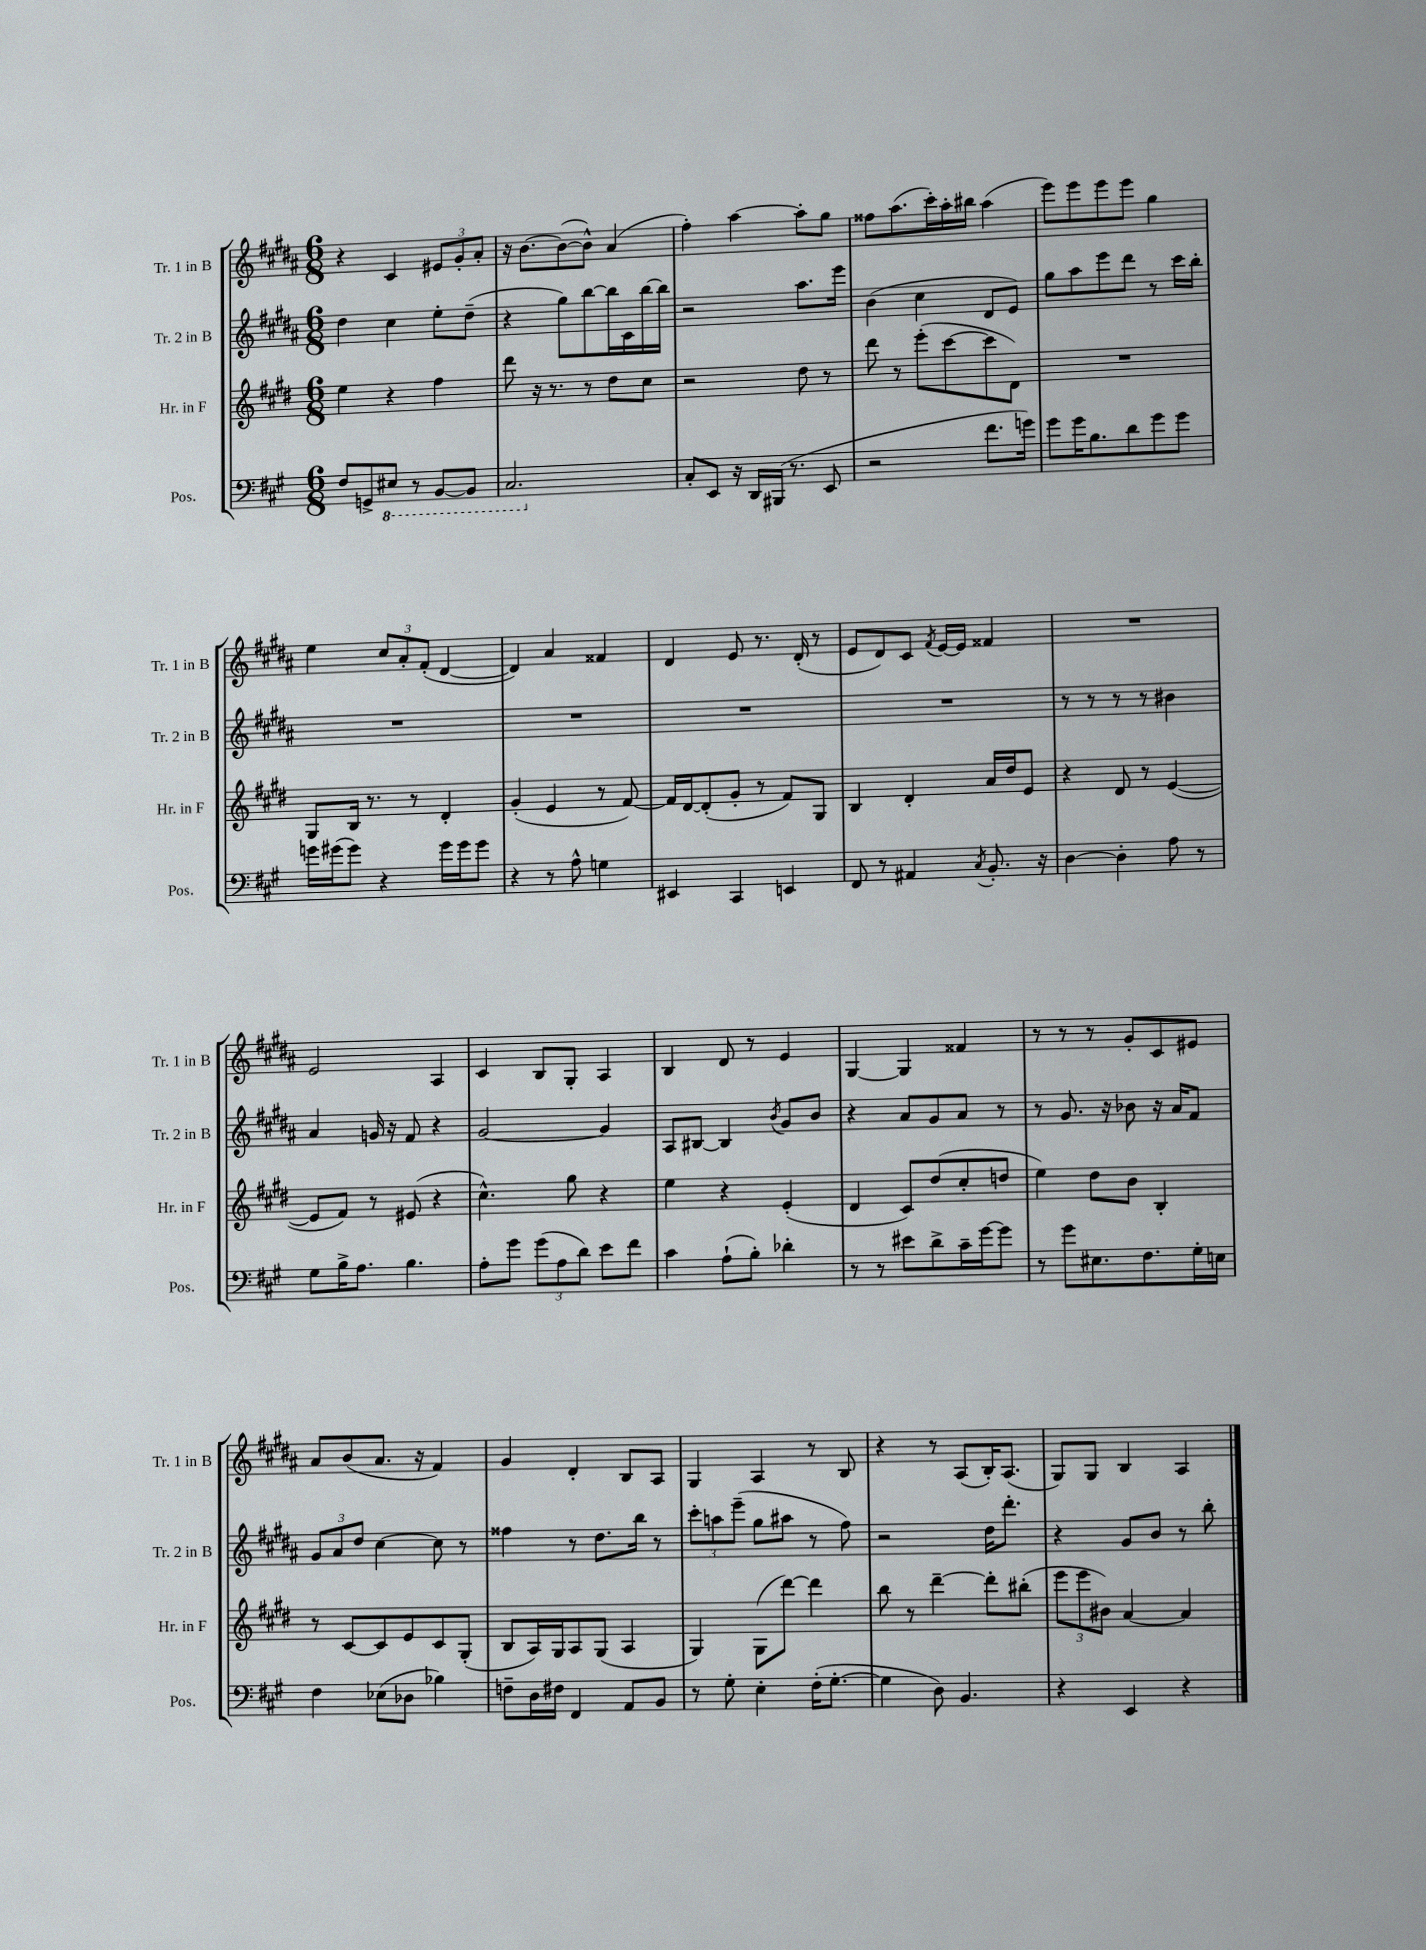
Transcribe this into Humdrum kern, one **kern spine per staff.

**kern	**kern	**kern	**kern
*part4	*part3	*part2	*part1
*staff4	*staff3	*staff2	*staff1
*I"Pos.	*I"Hr. in F	*I"Tr. 2 in B	*I"Tr. 1 in B
*I'Pos.	*I'Hr. in F	*I'Tr. 2 in B	*I'Tr. 1 in B
*clefF4	*clefG2	*clefG2	*clefG2
*k[f#c#g#]	*k[f#c#g#d#]	*k[f#c#g#d#a#]	*k[f#c#g#d#a#]
*M6/8	*M6/8	*M6/8	*M6/8
=135	=135	=135	=135
8F#/L	4ee\	4dd#\	4r
8GGn^/	.	.	.
*8ba	*	*	*
8EE#X/J	4r	4cc#\	4c#/
8r	.	.	.
[8BBB/L	4ff#\	8ee'\L	12e#X/L
.	.	.	12g#'/
8BBB/J]	.	(8dd#~\J	.
.	.	.	12a#'/J
=136	=136	=136	=136
2.CC#/	8ddd#\	4r	16r
.	.	.	[8.b\L
.	16r	.	.
.	8.r	.	.
.	.	8gg#\L)	(8b\_
.	8r	[8bb\	8b^^\J])
.	8dd#\L	16bb\L]	(4a#/
.	.	16c#\	.
.	8cc#\J	[16bb\	.
.	.	16bb\JJ]	.
=137	=137	=137	=137
*X8ba	*	*	*
8C#'/L	2r	2r	4ff#'\)
8EE/J	.	.	.
16r	.	.	[4aa#\
16DD/LL	.	.	.
(16BBB#X/JJ	.	.	.
8.r	.	.	.
.	8dd#\	8.aa#\L	8aa#'\L]
8EE/	8r	.	8gg#\J
.	.	16eee\Jk	.
=138	=138	=138	=138
2r	8ddd#\	(4b\	8ff##X\L
.	8r	.	(8.aa#\
.	(8eee'\L	4cc#\	.
.	.	.	16ccc#'\L)
.	[8ccc#\	.	16aa#'\
.	.	.	16bb#X\JJ
8.f#\L	8ccc#\]	8d#/L	(4aa#\
.	8d#\J)	8e/J)	.
16gn\Jk)	.	.	.
=139	=139	=139	=139
8g#\L	2.r	8gg#\L	8eee\L)
16g#\K	.	8aa#\	8eee\
8.B\	.	.	.
.	.	8eee\	8eee\
8d\	.	8ddd#\J	8eee\J
8g#\	.	8r	4gg#\
8g#\J	.	16ccc#\LL	.
.	.	16bb'\JJ	.
!!LO:LB:g=z
=140	=140	=140	=140
16gn\LL	8G#/L	2.r	4ee\
(16g#X\J	.	.	.
8g#\J)	16B/Jk	.	.
.	8.r	.	.
4r	.	.	12cc#/L
.	.	.	12a#'/
.	8r	.	.
.	.	.	(12f#'/J
16g#\LL	4d#'/	.	[4d#/
16g#\J	.	.	.
8g#\J	.	.	.
=141	=141	=141	=141
4r	(4g#'/	2.r	4d#/])
8r	4e/	.	4a#/
8A^^\	.	.	.
4Gn\	8r	.	4f##X/
.	[8f#/)	.	.
=142	=142	=142	=142
4EE#X/	16f#/LL]	2.r	4d#/
.	[16d#/J	.	.
.	(8d#'/]	.	.
4CC#/	8g#'/J	.	8e/
.	8r	.	8.r
4EEn/	8f#/L)	.	.
.	.	.	(16d#'/
.	8G#/J	.	8r
=143	=143	=143	=143
8FF#/	4B/	2.r	8e/L
8r	.	.	8d#/)
4AA#X/	4d#'/	.	8c#/J
.	.	.	8qf#/
.	.	.	[16e/LL
.	.	.	16e/JJ]
8qC#/	.	.	.
8.BB'/	16a/LL	.	4f##X/
.	16dd#/J	.	.
.	8e/J	.	.
16r	.	.	.
=144	=144	=144	=144
[4D\	4r	8r	2.r
.	.	8r	.
4D'\]	8d#/	8r	.
.	8r	8r	.
8A\	([4e/	4b#X\	.
8r	.	.	.
!!LO:LB:g=z
=145	=145	=145	=145
8G#\L	8e/L]	4a#/	2e/
16B^\K	8f#/J)	.	.
8.A\J	.	.	.
.	8r	16gn/	.
.	.	16r	.
4.B\	(8e#X/	8f#/	.
.	4r	4r	4A#/
=146	=146	=146	=146
8A'\L	4.cc#^^\)	[2g#/	4c#/
8g#\J	.	.	.
(12g#\L	.	.	8B/L
12A\	.	.	.
.	8gg#\	.	8G#'/J
12d\J)	.	.	.
8e\L	4r	4g#/]	4A#/
8f#\J	.	.	.
=147	=147	=147	=147
4c#\	4ee\	8A#/L	4B/
.	.	[8B#X/J	.
(8A`\L	4r	4B#/]	8d#/
8B'\J)	.	.	8r
.	.	8qb/	.
4d-X'\	(4e'/	8g#/L	4e/
.	.	8b/J	.
=148	=148	=148	=148
8r	4d#/	4r	[4G#/
8r	.	.	.
8e#X\L	8c#/L)	8a#/L	4G#/]
8d^\	(8dd#/	8g#/	.
16c#~\L	8cc#'/	8a#/J	4f##X/
[16g#\J	.	.	.
8g#\J]	8ddn/J	8r	.
=149	=149	=149	=149
8r	4ee\)	8r	8r
8g#\L	.	8.g#/	8r
8.E#X\	8dd#\L	.	8r
.	.	16r	.
.	8b\J	8b-X\	8g#'/L
8.F#\	.	.	.
.	4B'/	16r	8c#/
.	.	16a#/KL	.
16G#'\L	.	8f#/J	8e#X/J
16En\JJ	.	.	.
!!LO:LB:g=z
=150	=150	=150	=150
4F#\	8r	12g#/L	8a#/L
.	.	12a#/	.
.	[8c#/L	.	(8b/
.	.	12dd#/J	.
(8E-X\L	8c#/]	[4cc#\	8.a#/J
8D-X\J	8e/	.	.
.	.	.	16r
4B-X\)	8c#/	8cc#\]	4f#/)
.	(8G#'/J	8r	.
=151	=151	=151	=151
8Fn~\L	8B/L	4ff##X\	4g#/
16D\L	16A/L)	.	.
16F#X\JJ	16G#/J	.	.
4FF#/	8A/	8r	4d#'/
.	(8G#/J	8.dd#\L	.
8AA/L	4A/	.	8B/L
.	.	16bb\Jk	.
8BB/J	.	8r	8A#/J
=152	=152	=152	=152
8r	4G#/)	12ccc#'\L	4G#/
.	.	12aan\	.
8G#'\	.	.	.
.	.	(12eee~\J	.
4E'\	(8G#\L	8gg#\L	4A#/
.	[8ddd#\J)	8aa#X\J	.
(16F#'\KL	4ddd#\]	8r	8r
[8.G#'\J	.	.	.
.	.	8ff#\)	8B/
=153	=153	=153	=153
4G#\]	8bb\	2r	4r
.	8r	.	.
8D\)	[4ddd#~\	.	8r
4.BB/	.	.	(8A#/L
.	8ddd#'\L]	16dd#\KL	16B'/K)
.	.	8.ddd#'\J	(8.A#/J
.	(8bb#X'\J	.	.
=154	=154	=154	=154
4r	12eee\L	4r	8G#/L)
.	12eee\	.	.
.	.	.	8G#/J
.	12b#X\J)	.	.
4EE/	[4a/	8g#/L	4B/
.	.	8b/J	.
4r	4a/]	8r	4A#/
.	.	8bb'\	.
==	==	==	==
*-	*-	*-	*-
